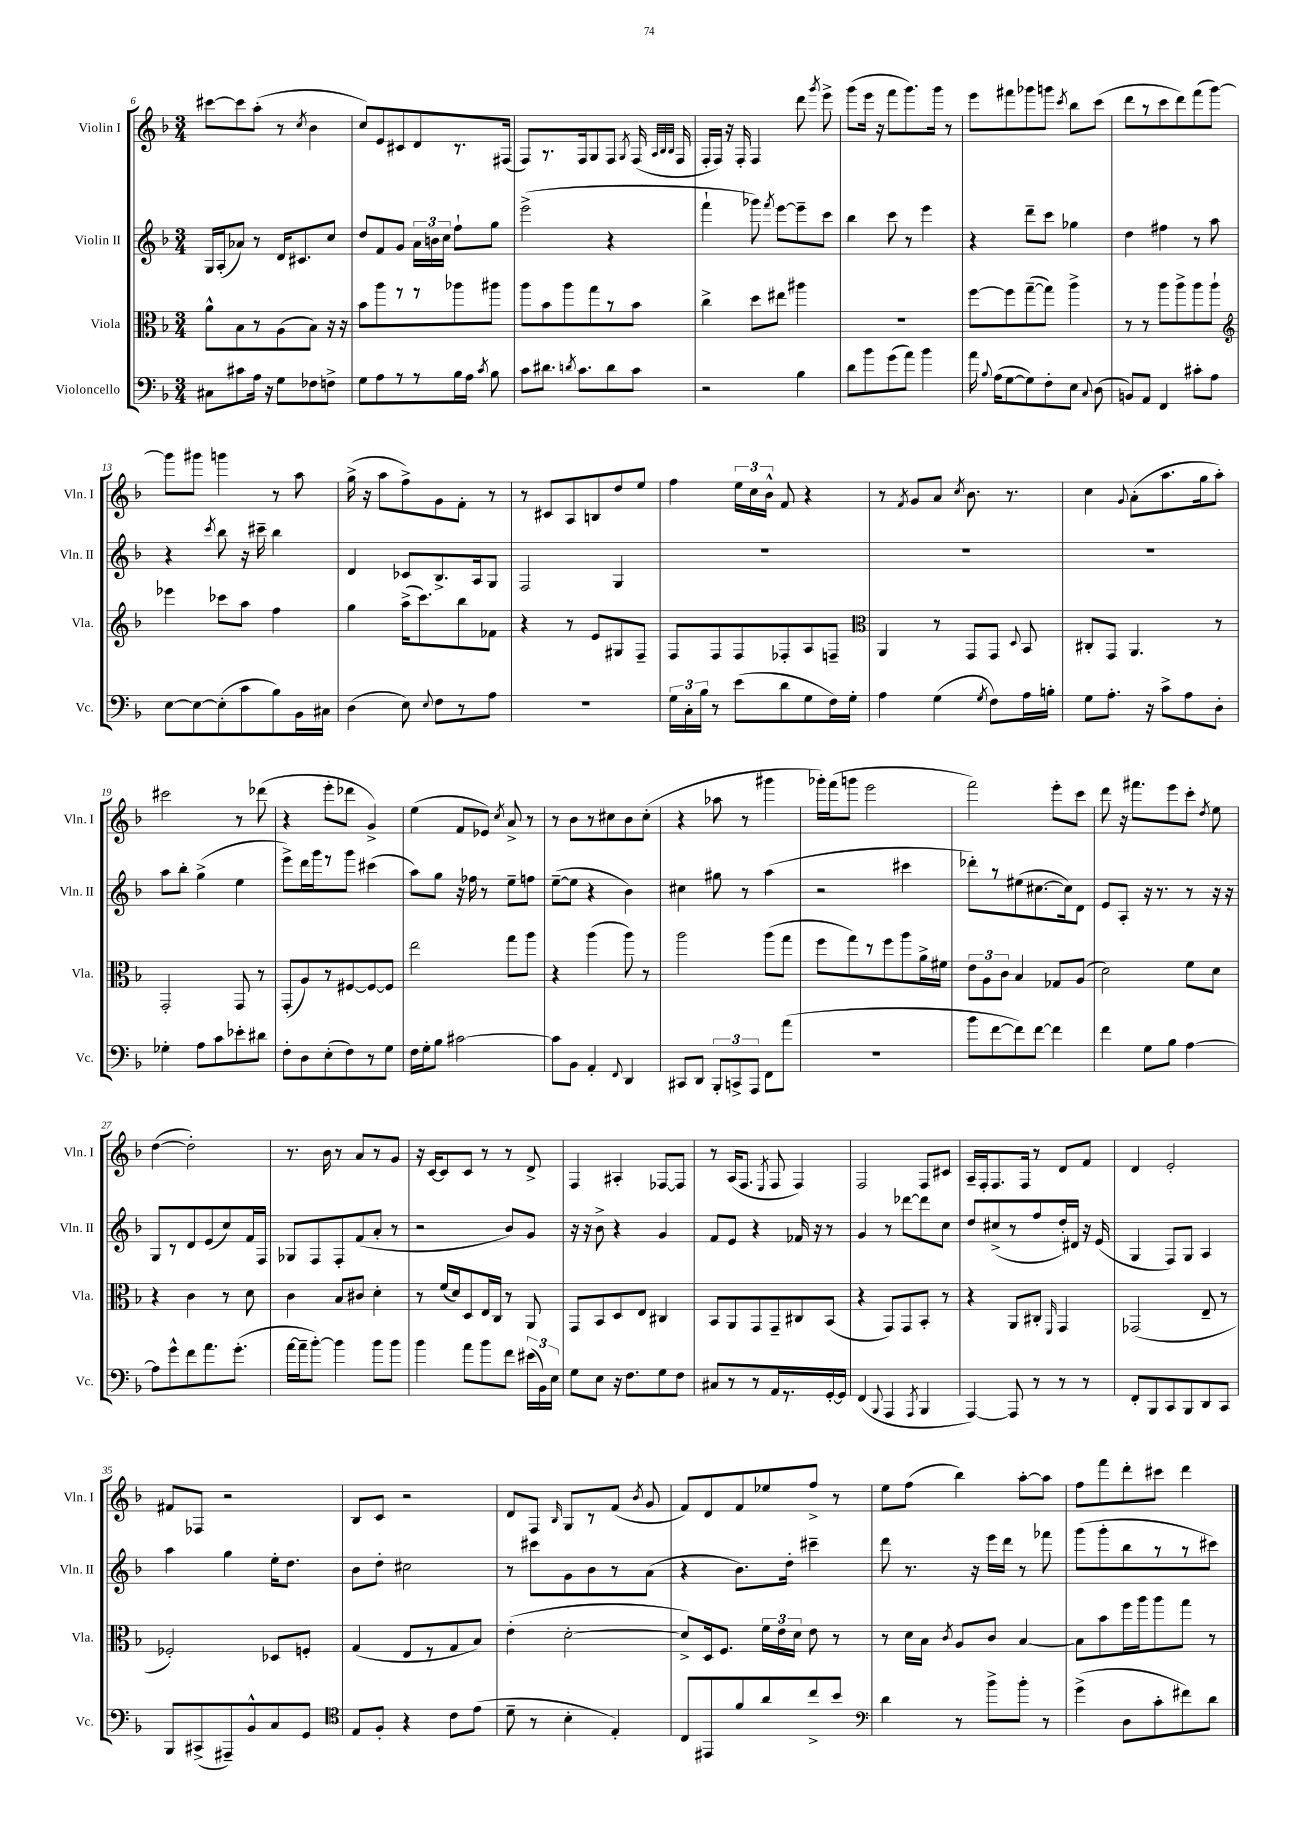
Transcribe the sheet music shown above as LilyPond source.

<<
\new StaffGroup <<
\new Staff = "s0" \with { instrumentName = "Violin I" shortInstrumentName = "Vln. I" } {
    \clef treble \key f \major \numericTimeSignature \time 3/4
    \autoBeamOff cis'''8[~ cis'''8 a''8]-.( r8 \acciaccatura { c''8 } bes'4 |
    c''8[) e'8 cis'8 d'8 r8. fis16]( |
    f8[) r8. f16 g8 f8] \acciaccatura { g8 } f16( \grace { a32[ bes32 bes32] } f16 |
    f16[-. f16]) r16 f16-. f4 d'''8 \acciaccatura { g'''8 } e'''8-> |
    g'''8[( e'''16] r16 f'''8[ g'''8.) g'''16] r8 |
    e'''8[ fis'''8 ges'''8 g'''8] \acciaccatura { c'''8 } bes''8[ c'''8]( |
    d'''8[ r8 c'''8 d'''8) f'''8( g'''8]~) |
    g'''8[ gis'''8] g'''4 r8 a''8 |
    g''16->( r16 a''8[ f''8->) g'8 f'8]-. r8 |
    r8 cis'8[ a8 b8 d''8 e''8] |
    f''4 \tuplet 3/2 { e''16[ c''16 bes'16]-^ } f'8 r4 |
    r8 \acciaccatura { f'8 } g'8[ a'8] \acciaccatura { c''8 } bes'8. r8. |
    c''4 \appoggiatura { g'8 } a'8[-.( a''8. g''16 a''8]-.) |
    cis'''2 r8 des'''8( |
    r4 e'''8[-. des'''8] g'4->) |
    e''4( f'8[ ees'8]) \acciaccatura { c''8 } a'8-> r8 |
    r8 bes'8[ r8 cis''8 bes'8 cis''8]-.( |
    r4 aes''8 r8 gis'''4 |
    ges'''16[-.) f'''16( g'''8] e'''2 |
    f'''2) e'''8[-. c'''8] |
    d'''8 r16 fis'''8.[ e'''8 c'''8]-. \acciaccatura { d''8 } e''8 |
    d''4~( d''2-.) |
    r8. bes'16 r8 a'8[ r8 g'8] |
    r16 c'16[~ c'8 c'8] r8 r8 d'8-> |
    f4 ais4-. fes8[~ fes8] |
    r8 a16[( f8.] \acciaccatura { e8 } f8 f4) |
    f2 f8[ cis'8] |
    a16[-- f16-. f8. f16] r8 d'8[ f'8] |
    d'4 e'2-. |
    fis'8[ fes8] r2 |
    bes8[ c'8] r2 |
    d'8[ f8] \grace { bes16 } g8[ r8 f'8]( \acciaccatura { bes'8 } g'8 |
    f'8[) d'8 f'8 ees''8 f''8]-> r8 |
    e''8[ f''8]( bes''4) a''8[~-. a''8] |
    f''8[ f'''8 d'''8-. cis'''8] d'''4 \bar "|." |
}
\new Staff = "s1" \with { instrumentName = "Violin II" shortInstrumentName = "Vln. II" } {
    \clef treble \key f \major \numericTimeSignature \time 3/4
    \autoBeamOff g16[ a16-.( aes'8]) r8 d'16[ cis'8. c''8] |
    d''8[ f'8 g'8] \tuplet 3/2 { a'16[ b'16 c''16] } f''8[-! g''8] |
    e'''2->( r4 |
    f'''4-! ges'''8) \acciaccatura { f'''8 } e'''8[~ e'''8-- c'''8] |
    bes''4 c'''8 r8 e'''4 |
    r4 d'''8[-- c'''8] ges''4 |
    d''4 fis''4 r8 a''8 |
    r4 \acciaccatura { c'''8 } bes''8 r16 cis'''16-- bes''4 |
    d'4 ces'8[ bes8.-> a16 g8] |
    f2 g4 |
    R2. |
    R2. |
    R2. |
    a''8[ bes''8]-. g''4->( e''4 |
    e'''8[->) d'''16 g'''16 r8 g'''8] cis'''4( |
    a''8[) g''8] r16 fes''16 r8 e''8[-- f''8] |
    e''8[~--( e''8] r4 bes'4) |
    cis''4 gis''8 r8 a''4( |
    r2 cis'''4 |
    des'''8[-.) r8 eis''8( cis''8.~ cis''16) d'8] |
    e'8[ a8]-. r16 r8. r8 r16 r16 |
    g8[ r8 d'8 e'8( c''8) f'16 f16] |
    ges8[ f8 f8-. f'8( a'8]-. r8 |
    r2 bes'8[) g'8] |
    r16 r16 bes'8-> r4 g'4 |
    f'8[ e'8] r4 fes'16 r16 r8 |
    g'4 r8 des'''8[~ des'''8 c''8] |
    d''8[ cis''8->( r8 f''8 d''16-.) dis'16] r16 e'16( |
    g4 f8[) g8] a4 |
    a''4 g''4 e''16[-. d''8.] |
    bes'8[ d''8]-. cis''2 |
    r8 cis'''8[ g'8 bes'8 r8 a'8]( |
    r4 bes'8.[) d''16]-. cis'''4-- |
    d'''8 r8. r16 e'''16[ d'''16] r8 fes'''8 |
    g'''8[( g'''8-. bes''8 r8 r8 cis'''8]) \bar "|." |
}
\new Staff = "s2" \with { instrumentName = "Viola" shortInstrumentName = "Vla." } {
    \clef alto \key f \major \numericTimeSignature \time 3/4
    \autoBeamOff a'8[-^ bes8 r8 a8( bes8]) r16 r16 |
    bes'8[ a''8 r8 r8 aes''8 ais''8] |
    a''8[ bes'8 a''8 g''8 r8 bes'8] |
    c''4-> d''8[ eis''8] ais''4 |
    R2. |
    f''8[~ f''8 g''8~--( g''8]) a''4-> |
    r8 r8 a''8[ a''8-> a''8 a''8]-! |
    \clef treble ees'''4 ces'''8[ a''8] f''4 |
    g''4 a''16[->( c'''8.) bes''8 fes'8] |
    r4 r8 e'8[ gis8 f8]-- |
    f8[ f8 f8 fes8-. a8 f8]-- |
    \clef alto a,4 r8 g,8[ g,8] \appoggiatura { d8 } bes,8 |
    cis8[-. g,8] a,4. r8 |
    g,2-. g,8 r8 |
    g,8[-.( a8) r8 fis8~ fis8~ fis8] |
    e''2 g''8[ a''8] |
    r4 a''4( a''8) r8 |
    a''2 a''8[( g''8] |
    f''8[ g''8) r8 f''8 a''8 a'16-> fis'16] |
    \tuplet 3/2 { e'8[ a8 c'8] } bes4 ges8[ a8]( |
    d'2) f'8[ d'8] |
    r4 c'4 r8 d'8 |
    c'4 bes8[ cis'8] d'4-. |
    r8 f'16[( d'16) d8 e16 c16] r8 a,8 |
    g,8[ bes,8 d8 e8] cis4 |
    bes,8[ a,8 g,8 g,8-- cis8 bes,8]( |
    r4 g,8[) g,8 bes,8]-. r8 |
    r4 a,8[ cis8]-. \grace { f,16 } g,4 |
    ges,2( e8-- r8 |
    fes2-.) des8[ f8]-. |
    g4( e8[ r8 g8 bes8]) |
    e'4-.( d'2~-. |
    d'8[->) d16 f8.] \tuplet 3/2 { f'16[ e'16 d'16] } e'8 r8 |
    r8 d'16[ bes16] \acciaccatura { c'8 } a8[ c'8] bes4~ |
    bes8[ bes'8 f''16 a''16 a''8 g''8] r8 \bar "|." |
}
\new Staff = "s3" \with { instrumentName = "Violoncello" shortInstrumentName = "Vc." } {
    \clef bass \key f \major \numericTimeSignature \time 3/4
    \autoBeamOff cis8[ cis'8 a16] r16 g8[ fes8 f8]-> |
    g8[ a8 r8 r8 bes16 a16] \acciaccatura { c'8 } bes8 |
    c'8[ dis'8.] \acciaccatura { d'8 } c'8.[ d'8 c'8] |
    r2 bes4 |
    d'8[ bes'8 g'8( a'8]) bes'4 |
    a'16 \appoggiatura { bes8 } a16[( g8~ g8) f8-. e8] \appoggiatura { c8 } d8( |
    b,8[) a,8] f,4 cis'8[-. a8] |
    e8[~ e8~ e8-.( c'8 bes8) bes,16 cis16] |
    d4( e8) \appoggiatura { e8 } f8[ r8 a8] |
    R2. |
    \tuplet 3/2 { g16[ c16-. bes16] } r8 e'8[( d'8 g8 f16) g16]-. |
    a4 g4( \acciaccatura { g8 } f8[) a16 b16]-. |
    g8[ a8.]-. r16 c'8[-> a8 d8]-. |
    ges4-. a8[ c'8 ees'8-. dis'8] |
    f8[-. d8 e8-.( f8) r8 g8] |
    f16[ g16-. bes8] cis'2~ |
    cis'8[ bes,8] a,4-. \appoggiatura { f,8 } d,4 |
    cis,8[ d,8] \tuplet 3/2 { bes,,8[-. c,8-> a,,8] } f,8[ a'8]( |
    R2. |
    bes'8[ f'8~ f'8) f'8]~ f'4 |
    f'4 g8[ bes8] a4~ |
    a8[ g'8-^ f'8 a'8. g'8.]-.( |
    a'16[~ a'16-- bes'8]~-.) bes'4 bes'8[ bes'8] |
    bes'4 a'8[ bes'8 f'8] \tuplet 3/2 { eis'16[( bes,16) e16] } |
    g8[ e8] r16 f8.[ g8 f8] |
    cis8[ r8 r8 a,16 r8. g,16~-. g,16] |
    f,4( \appoggiatura { bes,,8 } a,,4 \acciaccatura { a,,8 } bes,,4 |
    a,,4~) a,,8 r8 r8 r8 |
    f,8[-. bes,,8 c,8 bes,,8 d,8 c,8] |
    bes,,8[ cis,8->( ais,,8--) bes,8-^ c8 g,8] |
    \clef tenor e8[ f8]-. r4 c'8[ e'8]( |
    d'8-- r8 bes4-. e4-.) |
    c8[ eis,8 f'8 a'8 c''8-> bes'8] |
    \clef bass d'4 r8 bes'8[-> bes'8]-. r8 |
    g'4->( d8[ c'8-. fis'8) d'8] \bar "|." |
}
>>
>>
\layout { \context { \Score currentBarNumber = #6 } }
